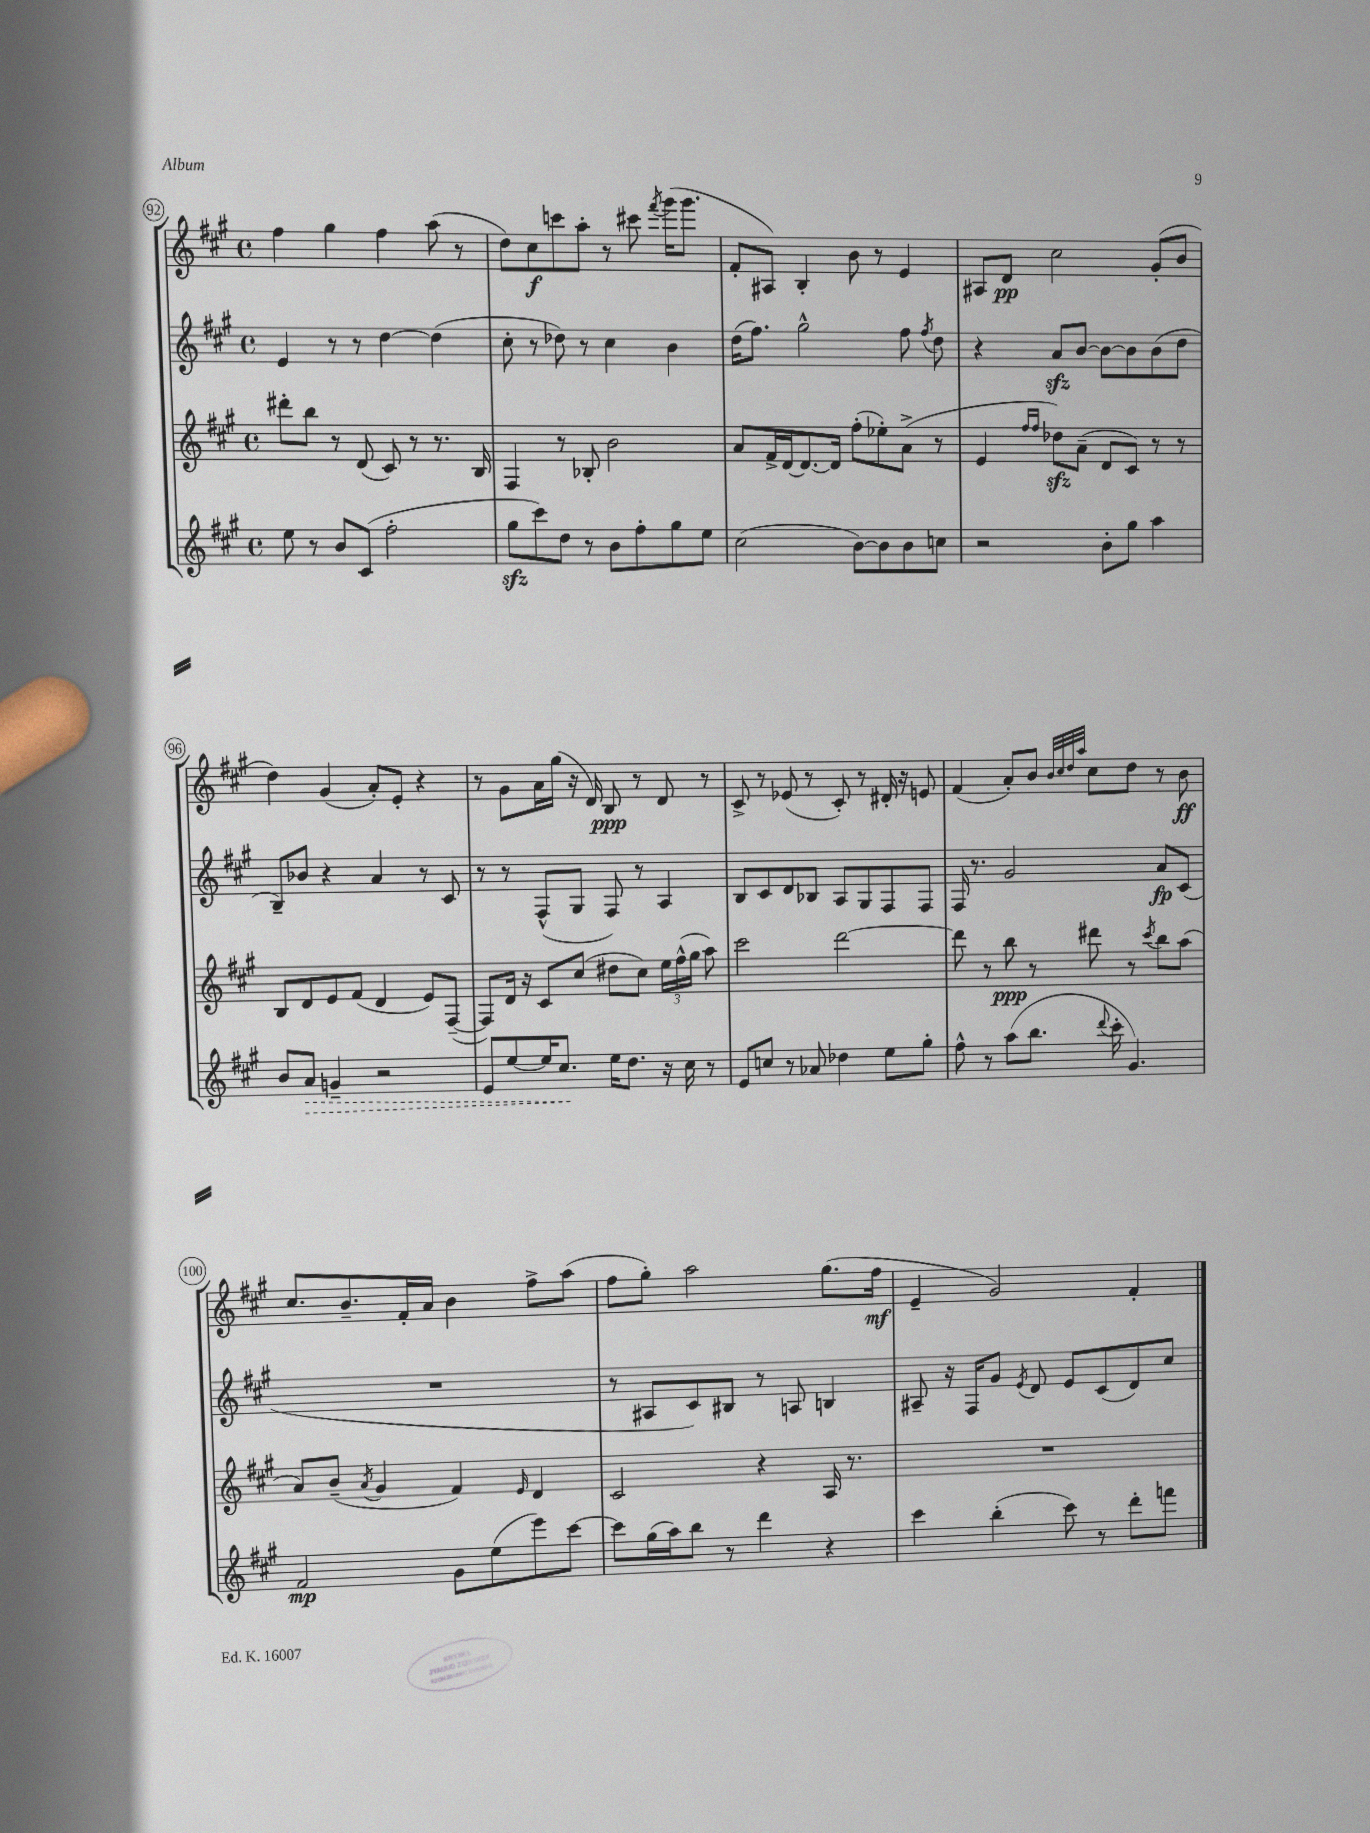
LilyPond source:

<<
\new StaffGroup <<
\new Staff = "s0" {
    \clef treble \key a \major \defaultTimeSignature \time 4/4
    \autoBeamOff fis''4 gis''4 fis''4 a''8( r8 |
    d''8[) cis''8\f c'''8 a''8]-. r8 cis'''8 \acciaccatura { fis'''8 } gis'''16[( gis'''8.] |
    fis'8[-. ais8]) b4-. b'8 r8 e'4 |
    ais8[ d'8]\pp cis''2 gis'8[-.( b'8] |
    d''4) gis'4( a'8[-.) e'8]-. r4 |
    r8 gis'8[ a'16 gis''16]( r16 d'16) b8\ppp r8 d'8 r8 |
    cis'8-> r8 ees'8( r8 cis'8-.) r8 dis'16-. r16 e'8 |
    fis'4( a'8[-.) b'8] \grace { b'32[ cis''32 d''32 a''32] } cis''8[ d''8] r8 b'8\ff |
    cis''8.[ b'8.-- fis'16-. a'16] b'4 fis''8[-> a''8]( |
    fis''8[ gis''8]-.) a''2 gis''8.[( fis''16]\mf |
    e'4-- gis'2) fis'4-. \bar "|." |
}
\new Staff = "s1" {
    \clef treble \key a \major \defaultTimeSignature \time 4/4
    \autoBeamOff e'4 r8 r8 d''4~ d''4( |
    cis''8-. r8 des''8) r8 cis''4 b'4 |
    d''16[( fis''8.]) gis''2-^ fis''8 \acciaccatura { fis''8 } d''8 |
    r4 a'8[\sfz b'8]~ b'8[~ b'8 b'8( d''8] |
    b8[--) bes'8] r4 a'4 r8 cis'8 |
    r8 r8 fis8[-^( gis8] fis8) r8 a4 |
    b8[ cis'8 d'8 bes8] a8[ gis8 fis8 fis8] |
    fis16 r8. gis'2 a'8[\fp cis'8]( |
    R1 |
    r8 ais8[ cis'8) bis8] r8 a8 b4 |
    ais8-- r16 fis16[ gis'8] \acciaccatura { e'8 } d'8 e'8[ cis'8( d'8) cis''8] \bar "|." |
}
\new Staff = "s2" {
    \clef treble \key a \major \defaultTimeSignature \time 4/4
    \autoBeamOff dis'''8[-. b''8] r8 d'8( cis'8) r8 r8. b16 |
    fis4 r8 bes8-. b'2 |
    a'8[ fis'16-> d'16~ d'8.~ d'16] fis''8[-.( ees''8-.) a'8]->( r8 |
    e'4 \grace { fis''16[ fis''16] } des''8[\sfz) a'8]--( d'8[ cis'8]) r8 r8 |
    b8[ d'8 e'8 fis'8]( d'4 e'8[) fis8]~--( |
    fis8[) d'16] r16 cis'8[ cis''8]( dis''8[ cis''8]) \tuplet 3/2 { e''16[ fis''16-^( gis''16] } a''8) |
    cis'''2 d'''2~ |
    d'''8 r8 b''8\ppp r8 dis'''8 r8 \acciaccatura { cis'''8 } b''8[ a''8]( |
    a'8[) b'8]--( \acciaccatura { a'8 } gis'4 fis'4) \grace { e'16 } d'4 |
    cis'2 r4 a16 r8. |
    R1 \bar "|." |
}
\new Staff = "s3" {
    \clef treble \key a \major \defaultTimeSignature \time 4/4
    \autoBeamOff e''8 r8 b'8[ cis'8]( fis''2-. |
    gis''8[\sfz cis'''8) d''8] r8 b'8[ fis''8-. gis''8 e''8] |
    cis''2( b'8[~) b'8 b'8 c''8] |
    r2 b'8[-. gis''8] a''4 |
    b'8[ \once \override Hairpin.style = #'dashed-line a'8]\> g'4-- r2 |
    e'8[ e''8~ e''16 cis''8.]\! e''16[ d''8.] r16 cis''16 r8 |
    e'8[ c''8] r8 aes'8 des''4 e''8[ gis''8]-. |
    fis''8-^ r8 a''8[( b''8.] \appoggiatura { d'''8 } cis'''16-. gis'4.) |
    fis'2\mp gis'8[ e''8( e'''8) cis'''8]~ |
    cis'''8[ gis''16( a''16) b''8] r8 d'''4 r4 |
    cis'''4 b''4-.( cis'''8) r8 d'''8[-. f'''8] \bar "|." |
}
>>
>>
\layout { \context { \Score currentBarNumber = #92 \override BarNumber.stencil = #(make-stencil-circler 0.1 0.3 ly:text-interface::print) } }
